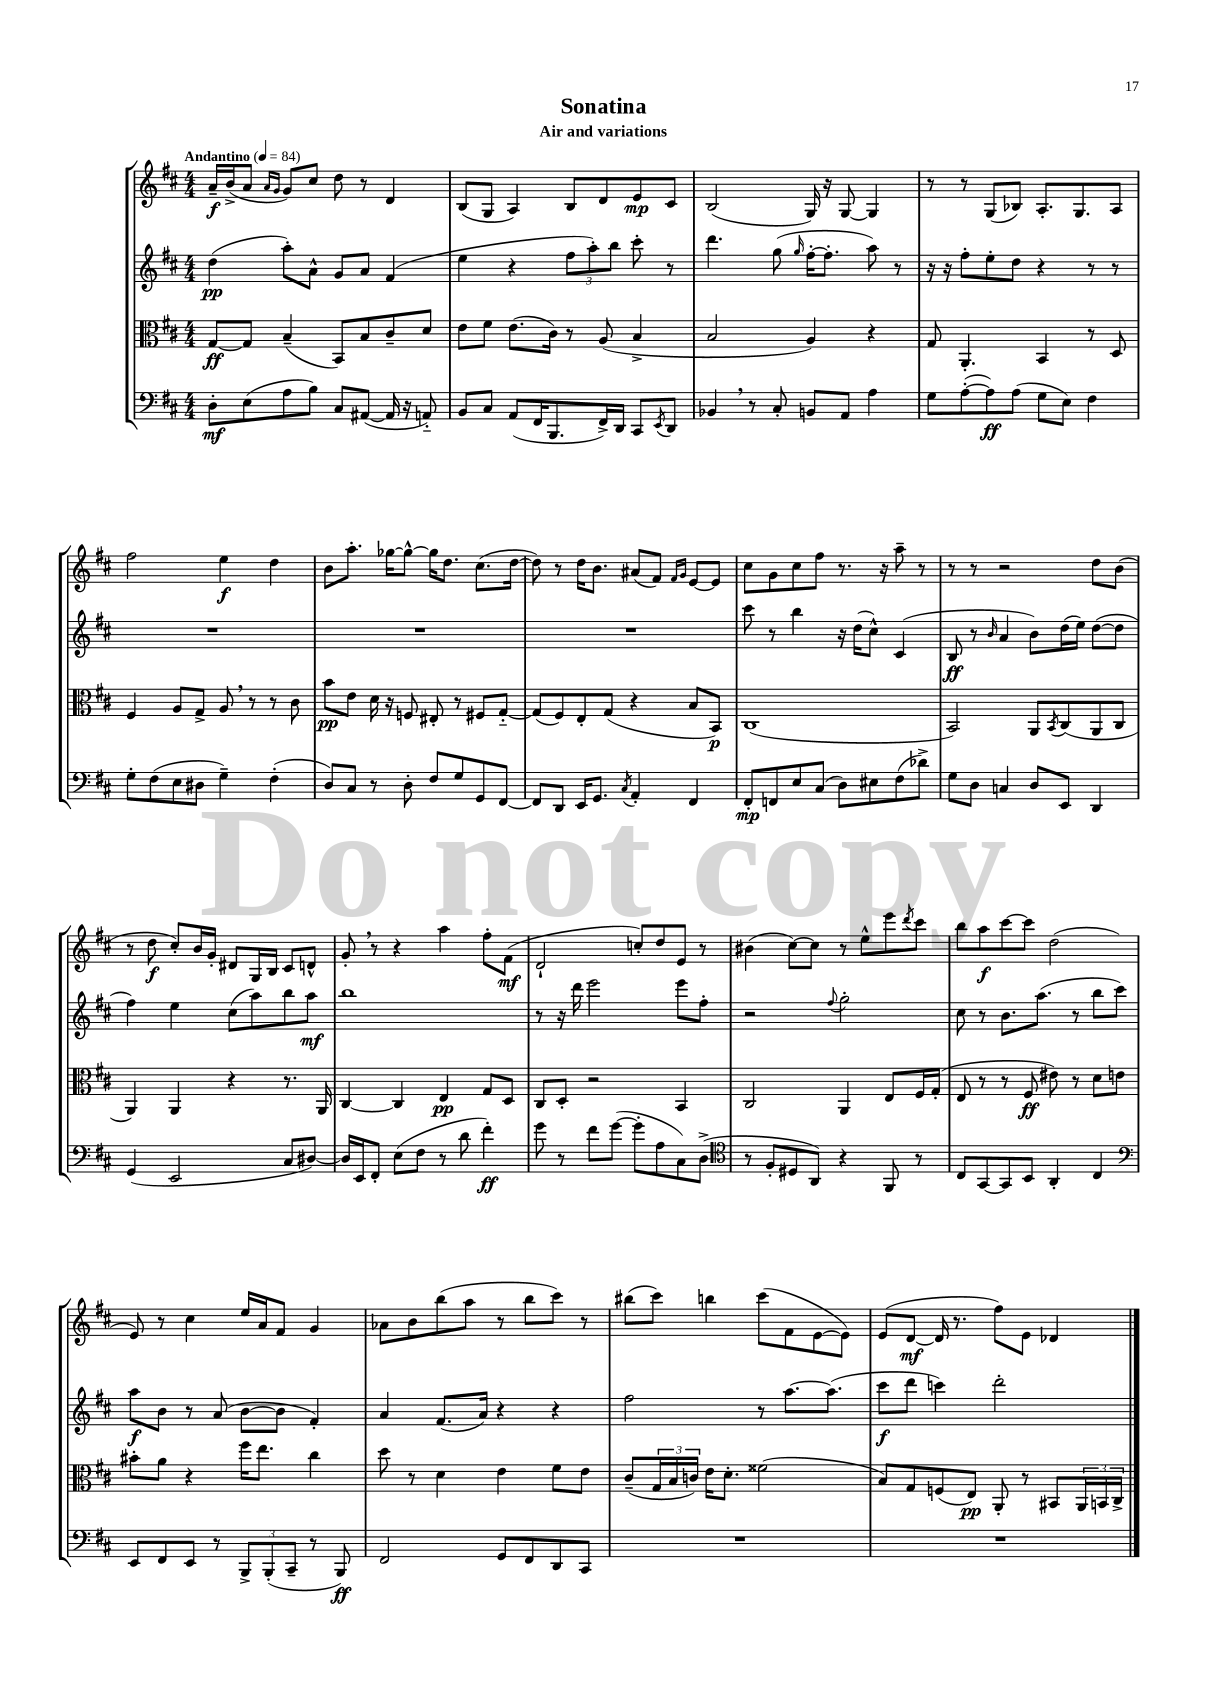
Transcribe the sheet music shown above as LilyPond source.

\header { title = "Sonatina" subtitle = "Air and variations" }
<<
\new StaffGroup <<
\new Staff = "s0" {
    \clef treble \key d \major \numericTimeSignature \time 4/4 \tempo "Andantino" 4 = 84
    a'16--\f b'16->( a'8 \grace { a'16 g'16 } g'8) cis''8 d''8 r8 d'4 |
    b8( g8 a4) b8 d'8 e'8\mp cis'8 |
    b2( g16) r16 g8~ g4 |
    r8 r8 g8( bes8) a8.-. g8. a8 |
    fis''2 e''4\f d''4 |
    b'8 a''8.-. ges''16~ ges''8~-^ ges''16 d''8. cis''8.( d''16~ |
    d''8) r8 d''16 b'8. ais'8( fis'8) \grace { fis'16 g'16 } e'8~ e'8 |
    cis''8 g'8 cis''8 fis''8 r8. r16 a''8-- r8 |
    r8 r8 r2 d''8 b'8( |
    r8 d''8\f cis''8-.) b'16 g'16-. dis'8 g16 b16 cis'8 d'8-^ |
    g'8-. \breathe r8 r4 a''4 fis''8-. fis'8\mf( |
    d'2-! c''8-.) d''8 e'8 r8 |
    bis'4( cis''8~) cis''8 r8 e''8-^ e'''8 \acciaccatura { d'''8 } cis'''8 |
    b''8 a''8\f cis'''8~ cis'''8 d''2( |
    e'8) r8 cis''4 e''16 a'16 fis'8 g'4 |
    aes'8 b'8 b''8( a''8 r8 b''8 cis'''8) r8 |
    bis''8( cis'''8) b''4 cis'''8( fis'8 e'8~ e'8) |
    e'8( d'8~\mf d'16 r8. fis''8) e'8 des'4 \bar "|." |
}
\new Staff = "s1" {
    \clef treble \key d \major \numericTimeSignature \time 4/4
    d''4\pp( a''8-.) a'8-^ g'8 a'8 fis'4( |
    e''4 r4 \tuplet 3/2 { fis''8 a''8-.) b''8 } cis'''8-. r8 |
    d'''4. g''8( \grace { g''16 } fis''16~-. fis''8.-. a''8) r8 |
    r16 r16 fis''8-. e''8-. d''8 r4 r8 r8 |
    R1 |
    R1 |
    R1 |
    cis'''8 r8 b''4 r16 d''16( cis''8-^) cis'4( |
    b8\ff r8 \grace { b'16 } a'4 b'8) d''16( e''16) d''8~( d''8 |
    fis''4) e''4 cis''8( a''8) b''8 a''8\mf |
    b''1 |
    r8 r16 d'''16 e'''2 e'''8 fis''8-. |
    r2 \appoggiatura { fis''8 } g''2-. |
    cis''8 r8 b'8. a''8.( r8 b''8 cis'''8) |
    a''8\f b'8 r8 a'8( b'8~ b'8 fis'4-.) |
    a'4 fis'8.( a'16) r4 r4 |
    fis''2 r8 a''8.~ a''8.( |
    cis'''8\f d'''8 c'''4) d'''2-. \bar "|." |
}
\new Staff = "s2" {
    \clef alto \key d \major \numericTimeSignature \time 4/4
    g8~\ff g8 b4--( b,8) b8 cis'8-- d'8 |
    e'8 fis'8 e'8.( cis'16) r8 a8( b4-> |
    b2 a4) r4 |
    g8 a,4.-. b,4 r8 d8 |
    fis4 a8 g8-> a8 \breathe r8 r8 cis'8 |
    b'8\pp e'8 d'16 r16 f8 eis8-. r8 fis8 g8~-_ |
    g8( fis8) e8-. g8( r4 b8 b,8\p) |
    cis1( |
    b,2) a,8 \acciaccatura { b,8 } cis8( a,8 cis8 |
    a,4) a,4 r4 r8. a,16 |
    cis4~ cis4 e4\pp g8 d8 |
    cis8 d8-. r2 b,4 |
    cis2 a,4 e8 fis16 g16-.( |
    e8 r8 r8 fis8\ff eis'8) r8 d'8 e'8 |
    bis'8-. a'8 r4 fis''16 e''8. cis''4 |
    d''8 r8 d'4 e'4 fis'8 e'8 |
    cis'8--( \tuplet 3/2 { g16 b16 c'16) } e'16 d'8.-. fisis'2( |
    b8) g8 f8( e8\pp) a,8-. r8 bis,8 \tuplet 3/2 { a,16 b,16 cis16-> } \bar "|." |
}
\new Staff = "s3" {
    \clef bass \key d \major \numericTimeSignature \time 4/4
    d8-.\mf e8( a8 b8) cis8 ais,8~( ais,16 r16 a,8-_) |
    b,8 cis8 a,8( fis,16 b,,8. fis,16->) d,16 cis,8 \acciaccatura { e,8 } d,8 |
    bes,4 \breathe r8 cis8-. b,8 a,8 a4 |
    g8 a8~-.( a8\ff) a8( g8 e8) fis4 |
    g8-. fis8( e8 dis8 g4--) fis4-.( |
    d8) cis8 r8 d8-. fis8 g8 g,8 fis,8~ |
    fis,8 d,8 e,16 g,8. \acciaccatura { cis8 } a,4-. fis,4 |
    fis,8-.\mp f,8 e8 cis8( d8) eis8 fis8( des'8->) |
    g8 d8 c4 d8 e,8 d,4 |
    g,4( e,2 cis8 dis8~) |
    dis16 e,16 fis,8-. e8( fis8 r8 d'8 fis'4-.\ff) |
    g'8 r8 fis'8 g'8~( g'8-. a8 cis8) d8->( |
    \clef tenor r8 fis8-. dis8 a,8) r4 fis,8 r8 |
    cis8 g,8~ g,8 b,8 a,4-. cis4 |
    \clef bass e,8 fis,8 e,8 r8 \tuplet 3/2 { b,,8-> b,,8-.( cis,8-- } r8 b,,8\ff) |
    fis,2 g,8 fis,8 d,8 cis,8 |
    R1 |
    R1 \bar "|." |
}
>>
>>
\layout { \context { \Score \remove "Bar_number_engraver" } }
